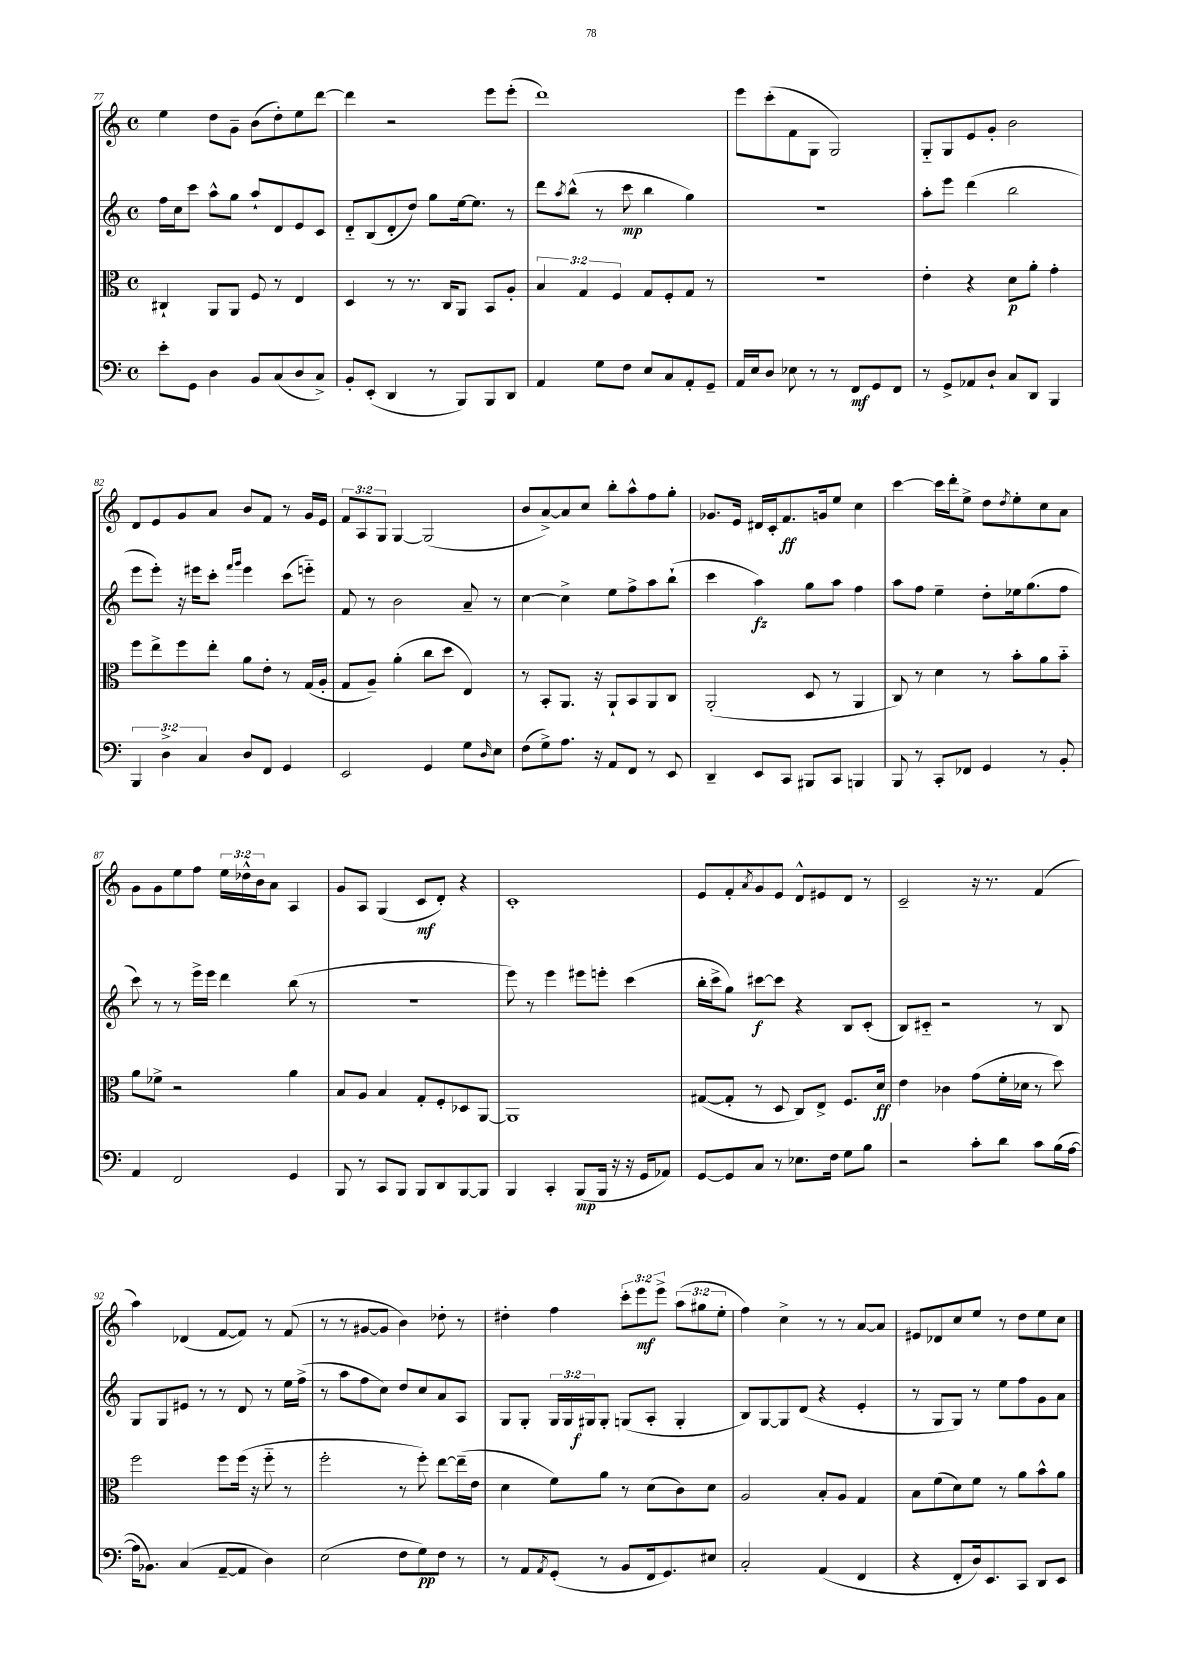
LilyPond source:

<<
\new StaffGroup <<
\new Staff = "s0" {
    \clef treble \key c \major \defaultTimeSignature \time 4/4 \override Staff.TupletNumber.text = #tuplet-number::calc-fraction-text
    e''4 d''8 g'8-- b'8( d''8-.) e''8 d'''8~ |
    d'''4 r2 e'''8 e'''8-.( |
    d'''1) |
    e'''8 c'''8-.( f'8 g8 g2) |
    g8-_ g8 e'8 g'8-. b'2 |
    d'8 e'8 g'8 a'8 b'8 f'8 r8 g'16 e'16 |
    \tuplet 3/2 { f'8 a8 g8 } g4~ g2( |
    b'8 a'8~->) a'8 c''8 b''8-. a''8-^ f''8 g''8-. |
    ges'8. e'16 dis'16 c'16-. f'8.\ff g'16 e''8 c''4 |
    c'''4~ c'''16 d'''16-. e''8-> d''8 \acciaccatura { d''8 } e''8-. c''8 a'8 |
    g'8 g'8 e''8 f''8 \tuplet 3/2 { e''16 des''16-^ b'16 } a'8 a4 |
    g'8 a8 g4( c'8\mf d'8-.) r4 |
    c'1-. |
    e'8 f'8-. \acciaccatura { a'8 } g'8 e'8 d'8-^ eis'8 d'8 r8 |
    c'2-- r16 r8. f'4( |
    a''4) des'4( f'8~ f'8) r8 f'8( |
    r8 r8 gis'8~ gis'8 b'4) des''8-. r8 |
    dis''4-. f''4 \tuplet 3/2 { c'''8-. e'''8\mf e'''8-> } \tuplet 3/2 { a''8( gis''8 e''8-. } |
    f''4) c''4-> r8 r8 a'8~ a'8 |
    eis'8 des'8 c''8 e''8 r8 d''8 e''8 c''8 \bar "|." |
}
\new Staff = "s1" {
    \clef treble \key c \major \defaultTimeSignature \time 4/4 \override Staff.TupletNumber.text = #tuplet-number::calc-fraction-text
    f''16 c''16 c'''8 a''8-^ g''8 a''8-! d'8 e'8 c'8 |
    d'8-_ b8( d'8-. d''8) g''8 e''16~ e''8. r8 |
    d'''8 \acciaccatura { a''8 } b''8-^( r8 c'''8\mp b''4 g''4) |
    r1 |
    a''8-. e'''8 d'''4( b''2 |
    e'''8 e'''8-.) r16 eis'''16 c'''8-. \grace { f'''16 g'''16 } eis'''4 c'''8( e'''8-_) |
    f'8 r8 b'2 a'8-- r8 |
    c''4~ c''4-> e''8 f''8-> a''8 b''8-!( |
    c'''4 a''4\fz) g''8 a''8 f''4 |
    a''8 f''8 e''4-- d''8-. ees''16 g''8.( f''8 |
    c'''8) r8 r8 e'''16-> e'''16 d'''4 b''8( r8 |
    R1 |
    e'''8) r8 e'''4 eis'''8 e'''8-. c'''4( |
    b''16-. c'''16-> g''8) cis'''8~\f cis'''8 r4 b8 c'8-.( |
    b8) cis'8-_ r2 r8 b8 |
    g8 g8 eis'8 r8 r8 d'8 r8 e''16 f''16->( |
    r8 a''8 f''8 c''8) d''8 c''8 a'8 a8 |
    g8 g8-. \tuplet 3/2 { g16 g16 gis16\f } gis8-. g8( a8-. g4-. |
    b8) g8~ g8 d'8( r4 e'4-. |
    r8 g8 g8) r8 e''8 f''8 g'8 a'8 \bar "|." |
}
\new Staff = "s2" {
    \clef alto \key c \major \defaultTimeSignature \time 4/4 \override Staff.TupletNumber.text = #tuplet-number::calc-fraction-text
    cis4-! a,8 a,8 f8 r8 e4 |
    d4 r8 r8. c16 a,8 b,8 a8-. |
    \tuplet 3/2 { b4 g4 f4 } g8 f8-. g8 r8 |
    R1 |
    e'4-. r4 d'8\p a'8-. g'4-. |
    f''8 e''8-> f''8 e''8-. a'8 e'8-. r8 g16( a16-. |
    g8 a8--) a'4-.( c''8 d''8 e4) |
    r8 b,8-. a,8. r16 a,8-! b,8 a,8 c8 |
    a,2-.( d8 r8 a,4 |
    c8) r8 d'4 r8 b'8-. a'8 b'8-_ |
    a'8 fes'8-> r2 a'4 |
    b8 a8 b4 g8-. f8-. des8 a,8~ |
    a,1 |
    gis8~( gis8-. r8 d8 c8) e8-> f8. d'16\ff |
    e'4 ces'4 g'8( f'16-. des'16 r8 d''8) |
    f''2 f''8 f''16( r16 f''8-_ r8 |
    f''2-. r8 f''8-.) e''8~ e''16--( e'16 |
    d'4 f'8) a'8 r8 d'8( c'8) d'8 |
    a2 b8-. a8 g4 |
    b8 f'8( d'8) f'8 r8 a'8 b'8-^ a'8 \bar "|." |
}
\new Staff = "s3" {
    \clef bass \key c \major \defaultTimeSignature \time 4/4 \override Staff.TupletNumber.text = #tuplet-number::calc-fraction-text
    e'8-. g,8 d4 b,8 c8( d8 c8->) |
    b,8-. e,8-.( d,4 r8 b,,8) b,,8 d,8 |
    a,4 g8 f8 e8 c8 a,8-. g,8-- |
    a,16 e16 d8 ees8 r8 r8 f,8\mf g,8 f,8 |
    r8 g,8-> aes,8 d8-! c8 d,8 b,,4 |
    \tuplet 3/2 { b,,4 d4-> c4 } d8 f,8 g,4 |
    e,2 g,4 g8 \grace { d16 } e8 |
    f8( g8->) a8. r16 a,8 f,8 r8 e,8 |
    d,4-- e,8 c,8 bis,,8 c,8 b,,4 |
    b,,8 r8 c,8-. fes,8 g,4 r8 b,8-. |
    a,4 f,2 g,4 |
    b,,8 r8 c,8 b,,8 b,,8 d,8 b,,8~ b,,8 |
    b,,4 c,4-. b,,8\mp( b,,16 r16 r16 g,16 aes,8) |
    g,8~ g,8 c8 r8 ees8. f16 g8 b8 |
    r2 c'8-. d'8 c'8 b16( a16~ |
    a16 bes,8.) c4( a,8~-- a,8 d4) |
    e2( f8 g8\pp) f8 r8 |
    r8 a,8 \acciaccatura { a,8 } g,8-.( r8 b,8 f,16 g,8.) eis8 |
    c2-. a,4( f,4 |
    r4 f,8-. d16) e,8. c,8 d,8 e,8 \bar "|." |
}
>>
>>
\layout { \context { \Score currentBarNumber = #77 } }
